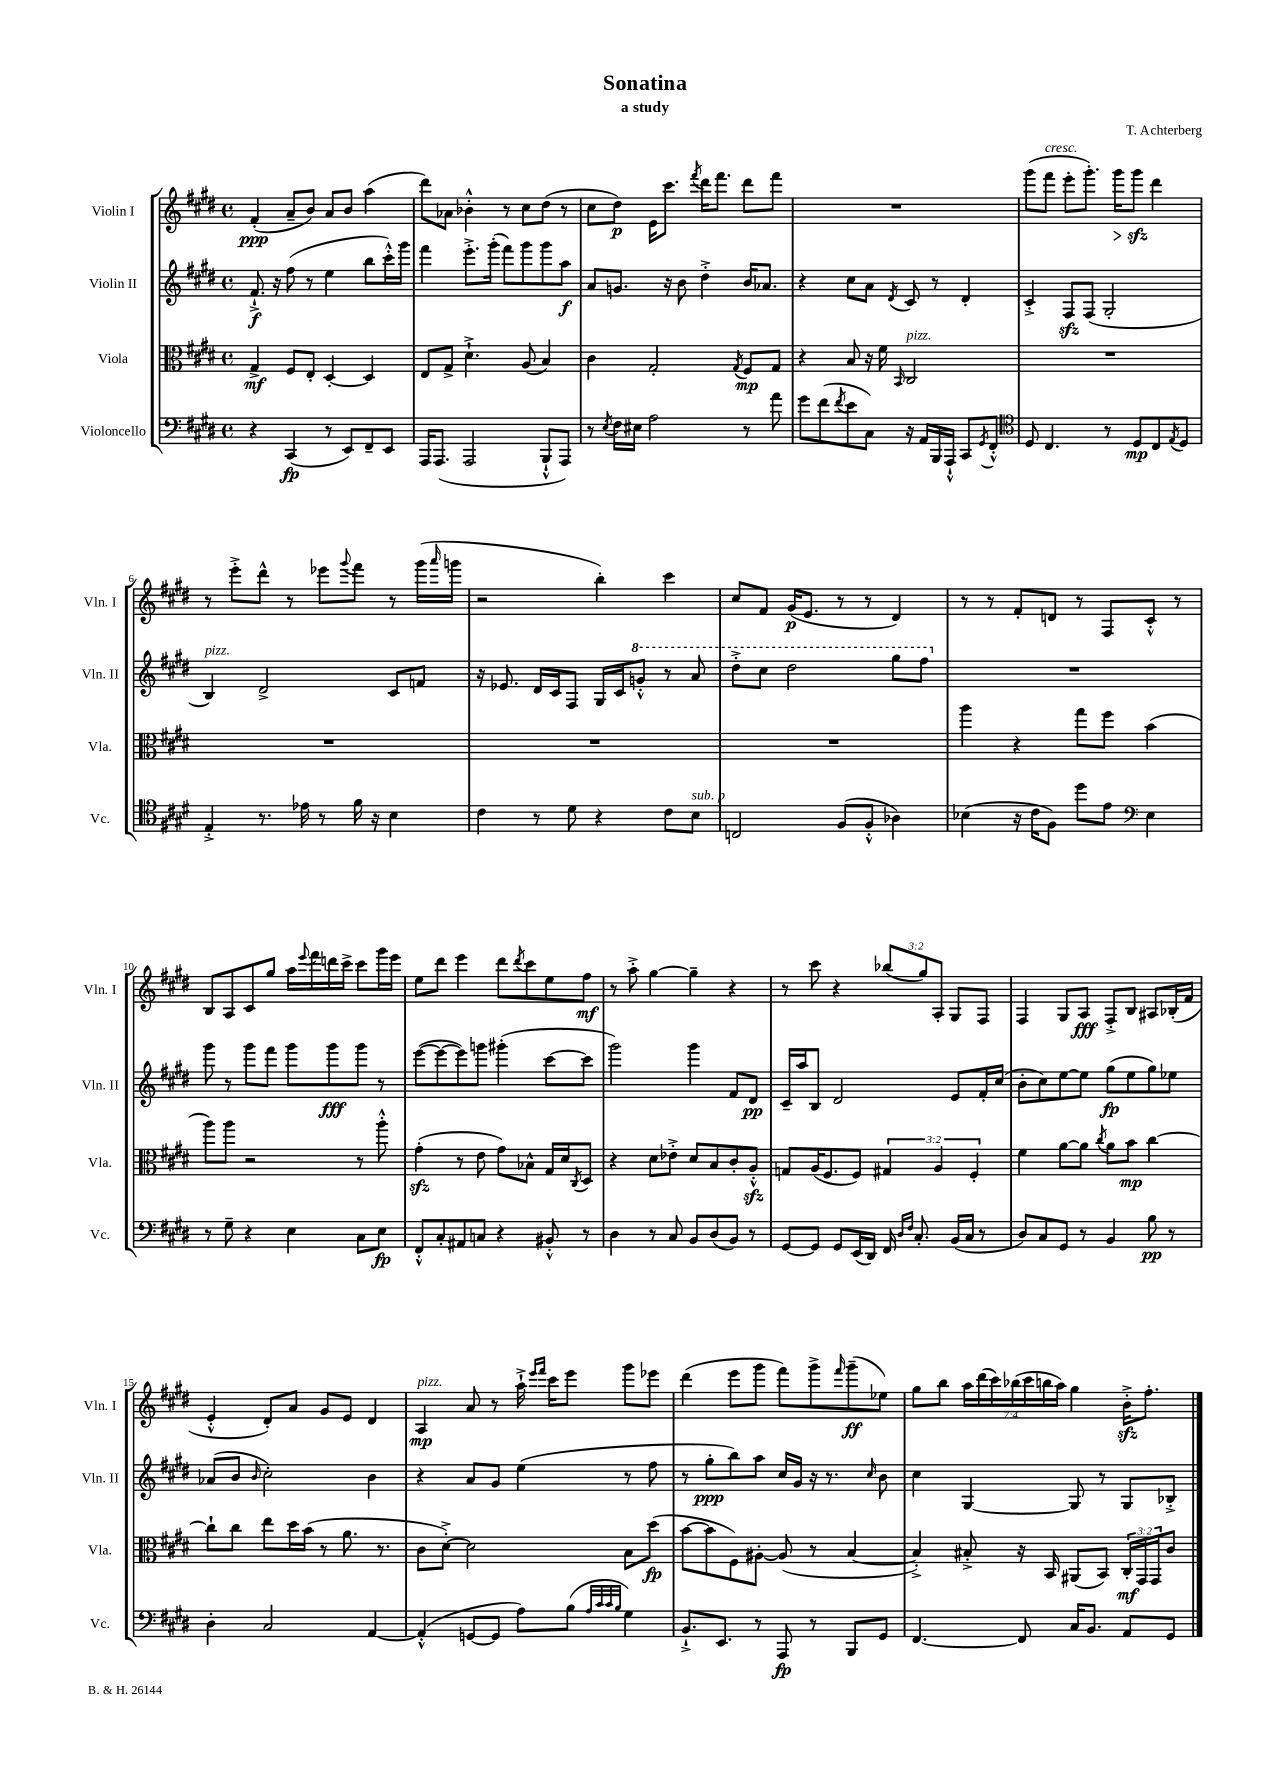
\header { title = "Sonatina" composer = "T. Achterberg" subtitle = "a study" }
<<
\new StaffGroup <<
\new Staff = "s0" \with { instrumentName = "Violin I" shortInstrumentName = "Vln. I" } {
    \clef treble \key e \major \defaultTimeSignature \time 4/4 \override Staff.TupletNumber.text = #tuplet-number::calc-fraction-text
    fis'4-.\ppp( a'8-- b'8) a'8 b'8 a''4( |
    dis'''8) aes'8 bes'4-.-^ r8 cis''8 dis''8( r8 |
    cis''8 dis''8\p) e'16 cis'''8. \acciaccatura { fis'''8 } dis'''16 fis'''8. dis'''8 fis'''8 |
    R1 |
    gis'''8( fis'''8^\markup { \italic "cresc." } e'''8-. gis'''8.-.) gis'''16\> gis'''8\sfz\! dis'''4 |
    r8 e'''8-.-> dis'''8-^ r8 ees'''8 \appoggiatura { gis'''8 } fis'''8 r8 gis'''16( \grace { a'''16 } g'''16 |
    r2 b''4-.) cis'''4 |
    cis''8 fis'8 gis'16\p( e'8. r8 r8 dis'4) |
    r8 r8 fis'8-. d'8 r8 fis8 cis'8-.-^ r8 |
    b8 a8 cis'8 gis''8 a''16 \appoggiatura { e'''8 } fis'''16 d'''16 cis'''16-> cis'''8 gis'''16 e'''16 |
    e''8 dis'''8 e'''4 dis'''8 \acciaccatura { dis'''8 } cis'''8 e''8 fis''8\mf |
    r8 a''8-.-> gis''4~ gis''4-- r4 |
    r8 cis'''8 r4 \tuplet 3/2 { bes''8( gis''8) a8-. } gis8 fis8 |
    fis4 gis8 a8\fff fis8-.-> b8 ais8 bes16-.( fis'16 |
    e'4-.-^ dis'8-.) a'8 gis'8 e'8 dis'4 |
    a4\mp^\markup { \italic "pizz." } a'8 r8 a''16-!-> \grace { e'''16 fis'''16 } cis'''16 e'''8 gis'''8 ees'''8 |
    dis'''4( e'''8 gis'''8 fis'''8) gis'''8-> \grace { fis'''16 } gis'''8--\ff( ees''8) |
    gis''8 b''8 \tuplet 7/4 { a''16 dis'''16( cis'''16) bes''16( cis'''16 b''16 a''16) } gis''4 b'16-.->\sfz fis''8.-. \bar "|." |
}
\new Staff = "s1" \with { instrumentName = "Violin II" shortInstrumentName = "Vln. II" } {
    \clef treble \key e \major \defaultTimeSignature \time 4/4
    fis'8.-!->\f r16 fis''8( r8 e''4 b''8 cis'''16-.-^) gis'''16 |
    fis'''4 e'''8.-.-> gis'''16-.( fis'''8) gis'''8 gis'''8 a''8\f |
    a'8 g'8. r16 b'8 dis''4-.-> b'16 aes'8. |
    r4 cis''8 a'8 \acciaccatura { dis'8 } cis'8 r8 dis'4-. |
    cis'4-.-> fis8\sfz fis8( gis2-. |
    b4^\markup { \italic "pizz." }) dis'2-> cis'8 f'8 |
    r16 ees'8. dis'16 cis'16 fis8 gis16 cis'16 \ottava #1 g''8-.-^ r8 a''8 |
    dis'''8-.-> cis'''8 dis'''2 gis'''8 fis'''8 \ottava #0 |
    R1 |
    gis'''8 r8 gis'''8 fis'''8 gis'''8 gis'''8\fff gis'''8 r8 |
    e'''8~( e'''8~ e'''8) g'''8 gis'''4-.( cis'''8~ cis'''8 |
    gis'''2) gis'''4 fis'8 dis'8\pp |
    cis'16-- a''16 b8 dis'2 e'8 fis'16-. cis''16( |
    b'8-. cis''8) e''8~ e''8 gis''8\fp( e''8 gis''8) ees''8 |
    aes'8( b'8 \grace { b'16 } cis''2-.) b'4 |
    r4 a'8 gis'8 e''4( r8 fis''8 |
    r8 gis''8-.\ppp b''8) a''8 cis''16 gis'16 r16 r8. \grace { cis''16 } b'8 |
    cis''4 gis4~ gis8 r8 gis8 bes8-.-> \bar "|." |
}
\new Staff = "s2" \with { instrumentName = "Viola" shortInstrumentName = "Vla." } {
    \clef alto \key e \major \defaultTimeSignature \time 4/4 \override Staff.TupletNumber.text = #tuplet-number::calc-fraction-text
    gis4->\mf fis8 e8-. dis4~-. dis4 |
    e8 gis8-> dis'4.-!-> a8( b4) |
    cis'4 gis2-. \acciaccatura { gis8 } fis8\mp gis8 |
    r4 b8 r16 fis'16 \grace { b,16 } cis2^\markup { \italic "pizz." } |
    R1 |
    R1 |
    R1 |
    R1 |
    a''4 r4 gis''8 fis''8 b'4( |
    a''8) a''8 r2 r8 a''8-.-^ |
    gis'4-.\sfz( r8 e'8 gis'8) bes8-^ gis16 dis'16 \acciaccatura { cis8 } dis8 |
    r4 dis'8 ees'8-.-> dis'8 b8 cis'8-. a8-.-^\sfz |
    g8 a16( fis8. fis8) \tuplet 3/2 { gis4 a4 fis4-. } |
    fis'4 a'8~ a'8 \acciaccatura { cis''8 } a'8 b'8\mp cis''4~ |
    cis''8-! cis''8 e''8 dis''16 b'16( r8 a'8. r8. |
    cis'8 dis'8~-.->) dis'2 b8 dis''8\fp( |
    b'8~ b'8 fis8) ais8~-. ais8( r8 b4~ |
    b4-.->) bis8-.-> r16 b,16 ais,8( b,8) \tuplet 3/2 { cis16-.\mf gis,16 gis,16 } cis'8 \bar "|." |
}
\new Staff = "s3" \with { instrumentName = "Violoncello" shortInstrumentName = "Vc." } {
    \clef bass \key e \major \defaultTimeSignature \time 4/4
    r4 cis,4\fp( r8 e,8) fis,8-- e,8 |
    a,,16 a,,8.( a,,2 b,,8-!-^ a,,8) |
    r8 \acciaccatura { e8 } fis16 eis16 a2 r8 a'8 |
    gis'8 fis'8( \acciaccatura { fis'8 } e'8 cis8) r16 a,16 b,,16 a,,16-!-^ cis,8 \acciaccatura { gis,8 } fis,8-.-^ |
    \clef tenor dis8 cis4. r8 dis8\mp cis8 \acciaccatura { e8 } dis8 |
    e4-.-> r8. ees'16 r8 fis'16 r16 b4 |
    cis'4 r8 dis'8 r4 cis'8 b8^\markup { \italic "sub. p" } |
    c2 fis8( fis8-.-^ aes4) |
    bes4( r16 cis'16 fis8) dis''8 e'8 \clef bass e4 |
    r8 gis8-- r4 e4 cis8 e8\fp |
    fis,8-.-^ cis8-. ais,8 c8 r4 bis,8-.-^ r8 |
    dis4 r8 cis8 b,8 dis8( b,8) r8 |
    gis,8~ gis,8 gis,8 e,16( dis,16) fis,16 \grace { dis16 fis16 } cis8.-. b,16( cis16 r8 |
    dis8) cis8 gis,8 r8 b,4 b8\pp r8 |
    dis4-. cis2 a,4~ |
    a,4-.-^( g,8~ g,8 a8) b8( \grace { a32 cis'32 cis'32 b32 } gis4) |
    b,8.-!-> e,8. r8 a,,8\fp r8 b,,8 gis,8 |
    fis,4.~ fis,8 cis16 b,8. a,8 gis,8 \bar "|." |
}
>>
>>
